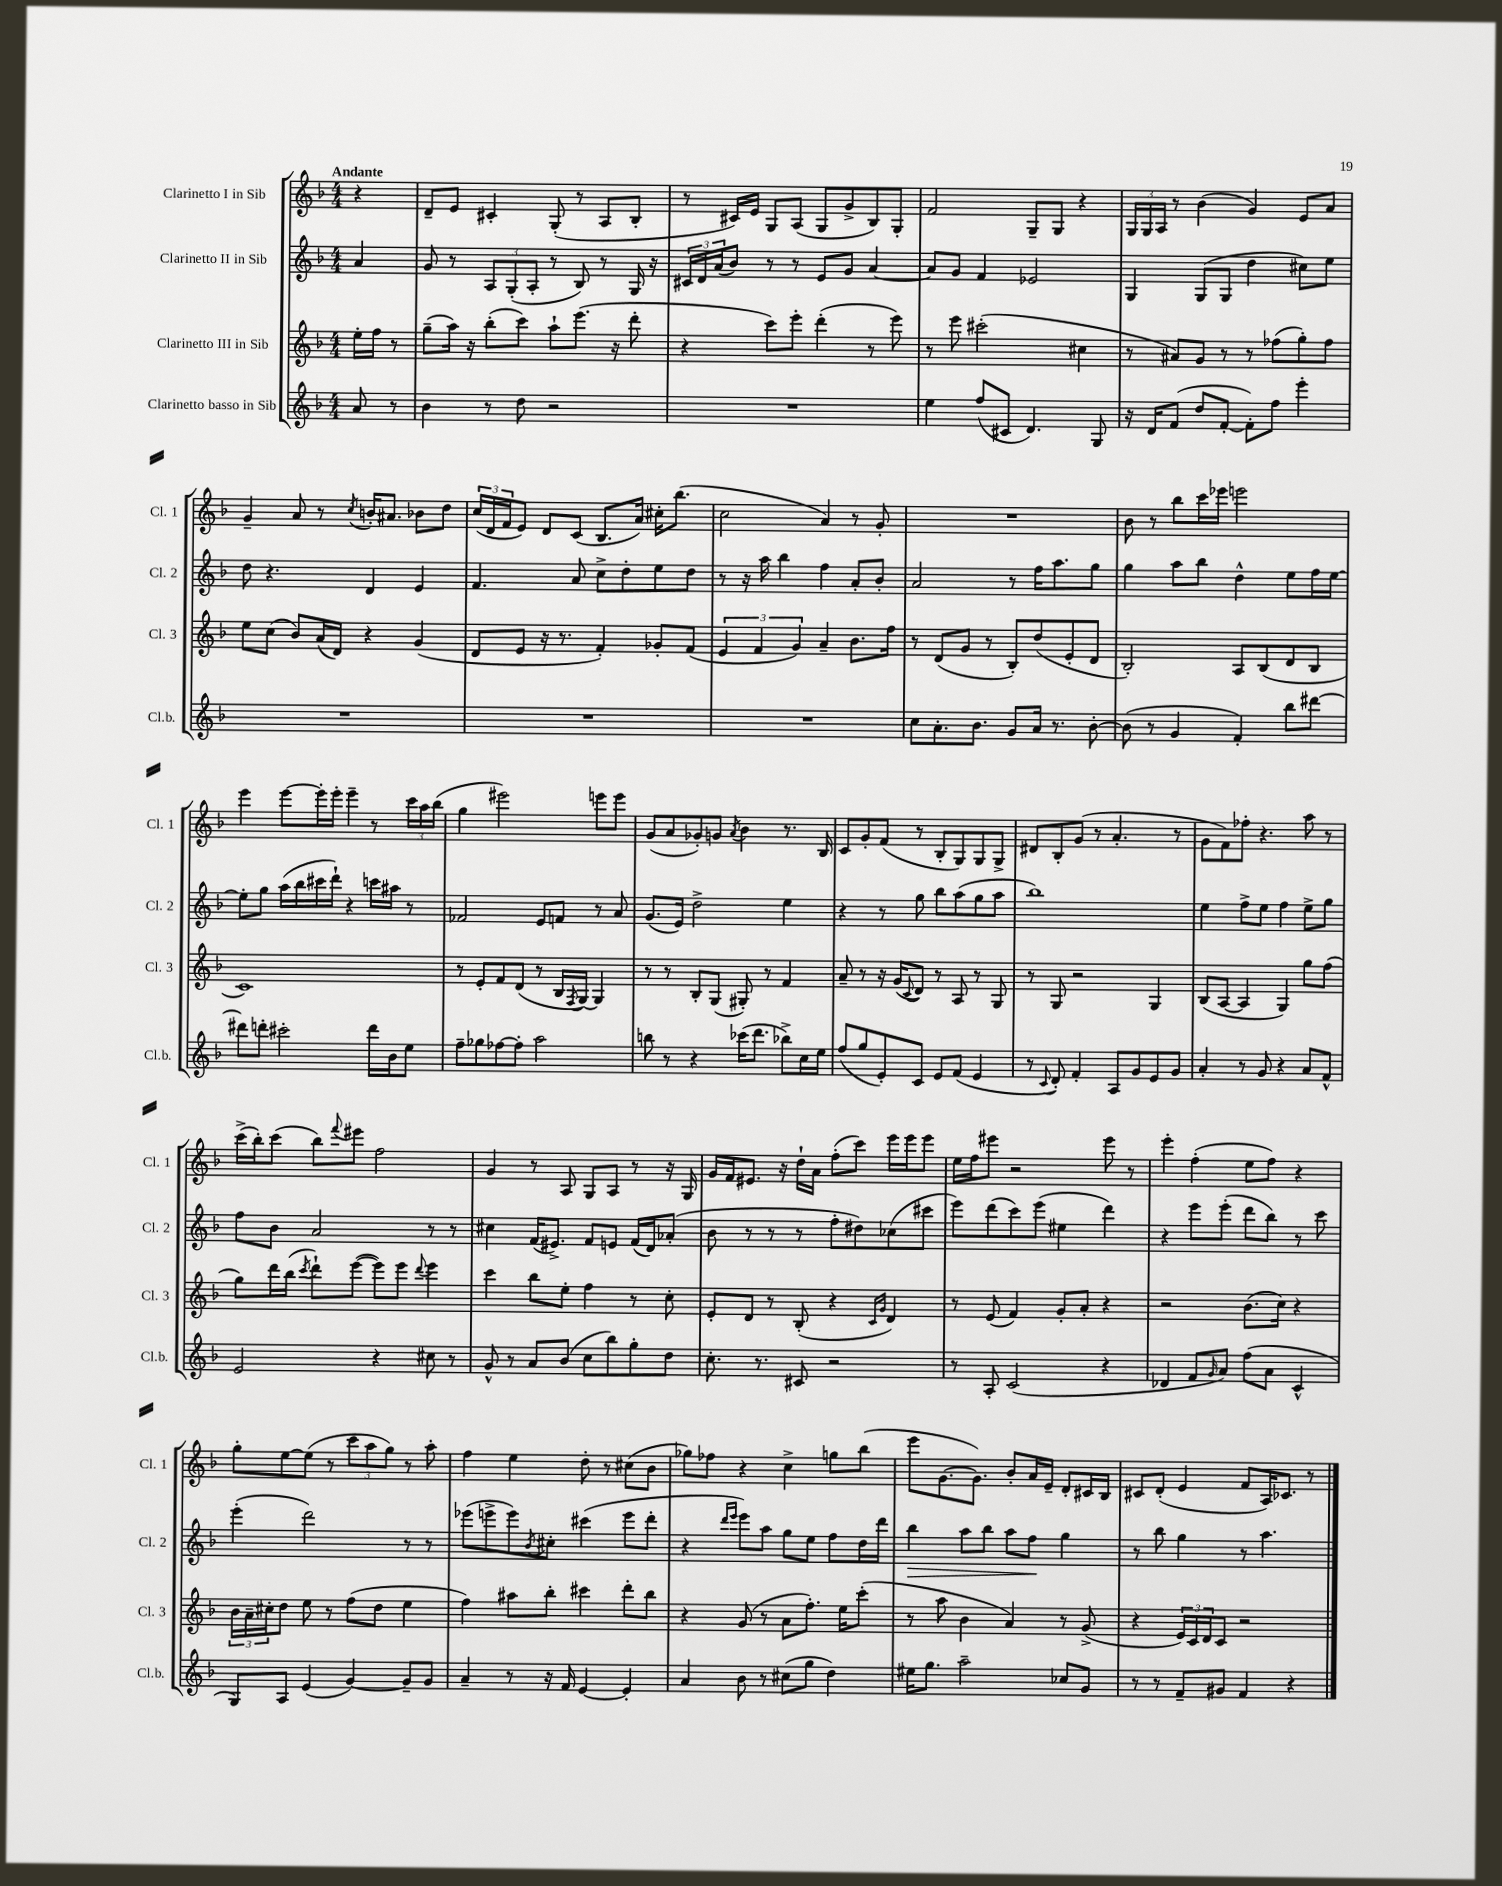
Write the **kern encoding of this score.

**kern	**kern	**kern	**dynam	**kern
*part4	*part3	*part2	*part2	*part1
*staff4	*staff3	*staff2	*staff2	*staff1
*I"Clarinetto basso in Sib	*I"Clarinetto III in Sib	*I"Clarinetto II in Sib	*	*I"Clarinetto I in Sib
*I'Cl.b.	*I'Cl. 3	*I'Cl. 2	*	*I'Cl. 1
*clefG2	*clefG2	*clefG2	*	*clefG2
*k[b-]	*k[b-]	*k[b-]	*	*k[b-]
*M4/4	*M4/4	*M4/4	*	*M4/4
=	=	=	=	=
!	!	!	!	!LO:TX:a:B:t=Andante
8a/	16ee'\LL	4a/	.	4r
.	16ff\JJ	.	.	.
8r	8r	.	.	.
=1	=1	=1	=1	=1
4b-\	(8gg~\L	8g/	.	8d~/L
.	16aa\Jk)	8r	.	8e/J
.	16r	.	.	.
8r	(8bb-'\L	12A/L	.	4c#X'/
.	.	(12G'/	.	.
8dd\	8ccc\J)	.	.	.
.	.	12A'/J	.	.
2r	8aa`\L	8r	.	(8G'/
.	(8.eee\J	8B-/)	.	8r
.	.	8r	.	8A/L
.	16r	.	.	.
.	8ddd'\	16G/	.	8B-'/J
.	.	16r	.	.
=2	=2	=2	=2	=2
1r	4r	24c#X/LL	.	8r
.	.	24d/	.	.
.	.	(24a/J	.	.
.	.	8b-/J)	.	16c#X/LL)
.	.	.	.	16e/JJ
.	8ccc\L)	8r	.	8G/L
.	8eee'\J	8r	.	(8A/J
.	(4ddd'\	8e/L	.	8G/L
.	.	8g/J	.	8g^/
.	8r	[4a/	.	8B-/)
.	8eee\)	.	.	8G'/J
=3	=3	=3	=3	=3
4ee\	8r	8a/L]	.	2f/
.	8eee\	8g/J	.	.
(8ff/L	(2ccc#X'\	4f/	.	.
8c#X/J	.	.	.	.
4.d/)	.	2e-X/	.	8G~/L
.	.	.	.	8G/J
.	4cc#X\	.	.	4r
8G/	.	.	.	.
=4	=4	=4	=4	=4
16r	8r	4G/	.	24G/LL
.	.	.	.	24G/
16d/KL	.	.	.	.
.	.	.	.	24A/JJ
(8f/J	8a#X/L)	.	.	8r
8dd/L	8g/J	(8G/L	.	(4b-\
[8f'/J	8r	8G/J	.	.
8f'\L])	8r	4dd\	.	4g/)
8ff\J	(8ff-X\L	.	.	.
4eee'\	8gg'\)	8cc#X\L)	.	8e/L
.	8ff-\J	8ee\J	.	8a/J
!!LO:LB:g=z
=5	=5	=5	=5	=5
1r	8ee\L	8dd\	.	4g~/
.	(8cc\J	4.r	.	.
.	8b-/L)	.	.	8a/
.	(16a/L	.	.	8r
.	16d/JJ)	.	.	.
.	.	.	.	8qcc/
.	4r	4d/	.	16bn'/KL
.	.	.	.	8.a#X/J
.	(4g/	4e/	.	8b-X\L
.	.	.	.	8dd\J
=6	=6	=6	=6	=6
1r	8d/L	4.f/	.	(24cc/LL
.	.	.	.	24d/
.	.	.	.	24f/J
.	8e/J	.	.	8e/J)
.	16r	.	.	8d/L
.	8.r	.	.	.
.	.	8a/	.	(8c/J
.	4f'/)	8cc^\L	.	8.B-/L
.	.	8dd'\	.	.
.	.	.	.	16a/Jk)
.	8g-X'/L	8ee\	.	16cc#X'\KL
.	.	.	.	(8.bb-\J
.	(8f/J	8dd\J	.	.
=7	=7	=7	=7	=7
1r	6e/	8r	.	2cc\
.	.	16r	.	.
.	6f/	.	.	.
.	.	16aa\	.	.
.	.	4bb-\	.	.
.	6g/)	.	.	.
.	4a~/	4ff\	.	4a/)
.	8.b-\L	8a'/L	.	8r
.	.	8b-'/J	.	8g'/
.	16ff\Jk	.	.	.
=8	=8	=8	=8	=8
8cc\L	8r	2a/	.	1r
8.a'\	(8d/L	.	.	.
.	8g/J	.	.	.
8.b-\J	.	.	.	.
.	8r	.	.	.
8g/L	8B-'/L)	8r	.	.
16a/Jk	(8dd/	16ff\KL	.	.
8.r	.	8.aa\	.	.
.	8e'/	.	.	.
[8b-'\	8d/J	8gg\J	.	.
=9	=9	=9	=9	=9
(8b-\]	2B-'/)	4gg\	.	8b-\
8r	.	.	.	8r
4g/	.	8aa\L	.	8bb-\L
.	.	8bb-\J	.	16ccc\L
.	.	.	.	16eee-X\JJ
4f'/)	8A/L	4dd^^\	.	2eeen\
.	(8B-/	.	.	.
8bb-\L	8d/	8ee\L	.	.
[8ddd#X\J	8B-/J	16ff\L	.	.
.	.	[16ee\JJ	.	.
!!LO:LB:g=z
=10	=10	=10	=10	=10
8ddd#X\L]	1c)	8ee'\L]	.	4eee\
8dddn'\J	.	8gg\J	.	.
2ccc#X'\	.	(16aa\LL	.	[8eee\L
.	.	16bb-\	.	.
.	.	16ccc#X\	.	16eee'\L]
.	.	16ddd`\JJ)	.	16eee'\JJ
.	.	4r	.	4eee~\
16ddd\LL	.	16cccn\LL	.	8r
16b-\J	.	16aa#X\JJ	.	.
8ee\J	.	8r	.	24ccc\LL
.	.	.	.	24aa\
.	.	.	.	(24bb-\JJ
=11	=11	=11	=11	=11
8ff~\L	8r	2f-X/	.	4gg\
8gg-X\	8e'/L	.	.	.
[8ff-X\	8f/	.	.	2eee#X\)
8ff-'\J]	(8d/J	.	.	.
2aa\	8r	8e/L	.	.
.	16B-/LL	8fn/J	.	.
.	8qF/	.	.	.
.	[16G/JJ)	.	.	.
.	4G/]	8r	.	8eeen\L
.	.	8a/	.	8eee\J
=12	=12	=12	=12	=12
8bbn\	8r	(8.g/L	.	(8g/L
8r	8r	.	.	8a/
.	.	16e/Jk)	.	.
4r	8B-'/L	2dd^\	.	8g-X'/)
.	(8G/J	.	.	8gn/J
.	.	.	.	8qa/
(16ccc-X\KL	8G#X'/)	.	.	4b-\
8.ddd\J	.	.	.	.
.	8r	.	.	.
8bb-X^\L)	4f/	4ee\	.	8.r
16cc\L	.	.	.	.
16ee\JJ	.	.	.	16B-/
=13	=13	=13	=13	=13
(8ff/L	8a~/	4r	.	8c/L
8gg/	8r	.	.	8g'/
8e'/)	16r	8r	.	(8f/J
.	(16g/KL	.	.	.
.	8qqc/	.	.	.
8c/J	8d/J)	8gg\	.	8r
8e/L	8r	8bb-\L	.	8B-'/L
(8f/J	8A/	(8aa\	.	8G/)
4e/	8r	8gg\	.	8G/
.	8G/	8aa\J	.	8G^/J
=14	=14	=14	=14	=14
8r	8r	1bb-)	.	8d#X/L
8qqc/	.	.	.	.
8d'/)	8G/	.	.	8B-'/
4f'/	2r	.	.	(8g/J
.	.	.	.	8r
8A/L	.	.	.	4.a'/
8g/	.	.	.	.
8e/	4G/	.	.	.
8g/J	.	.	.	8r
=15	=15	=15	=15	=15
4a'/	(8B-/L	4ee\	.	8g\L
.	[8A/J	.	.	8f\)
8r	4A/]	8ff^\L	.	8ff-X'\J
8g/	.	8ee\J	.	4.r
4r	4G/)	4ff\	.	.
8a/L	8gg\L	8ee^\L	.	8aa\
8f^^/J	(8ff\J	8gg\J	.	8r
!!LO:LB:g=z
=16	=16	=16	=16	=16
2e/	8gg\L)	8ff\L	.	(16ccc^\LL
.	.	.	.	16bb-'\J)
.	16ddd\L	8b-\J	.	(8ccc\J
.	(16bb-\JJ	.	.	.
.	8qccc/	.	.	.
.	8ddd`\L)	2a/	.	8bb-\L)
.	.	.	.	8qqfff/
.	([8eee\J	.	.	8eee#X\J
4r	8eee\L])	.	.	2ff\
.	8eee\J	.	.	.
.	8qqddd/	.	.	.
8cc#X\	4eee\	8r	.	.
8r	.	8r	.	.
=17	=17	=17	=17	=17
8g^^/	4ccc\	4cc#X\	.	4g/
8r	.	.	.	.
8a/L	8bb-\L	(16f/KL	.	8r
.	.	8.e#X^/J)	.	.
(8b-/J	8ee'\J	.	.	8A/
8cc\L	4ff\	8f/L	.	8G/L
8bb-\)	.	8en/J	.	8A/J
8gg'\	8r	(16f/LL	.	8r
.	.	16d/J)	.	.
8dd\J	8cc'\	(8a-X'/J	.	16r
.	.	.	.	16G/
=18	=18	=18	=18	=18
8.cc'\	8e'/L	8b-\	.	16g/LL
.	.	.	.	16f/J
.	8d/J	8r	.	8.e#X/J
8.r	.	.	.	.
.	8r	8r	.	.
.	.	.	.	16r
8c#X/	(8B-'/	8r	.	16dd`\LL
.	.	.	.	16a\JJ
2r	4r	8ff'\L	.	(8ff'\L
.	.	8dd#X\)	.	8ccc\J)
.	16qqc/LL	.	.	.
.	16qqg/JJ	.	.	.
.	4d/)	(8cc-X\	.	16eee\LL
.	.	.	.	16eee\J
.	.	8ccc#X\J	.	8eee\J
=19	=19	=19	=19	=19
8r	8r	8eee\L)	.	16ee\LL
.	.	.	.	16ff\J
8A'/	(8e/	(8ddd\	.	8eee#X\J
(2c/	4f/)	8ccc\)	.	2r
.	.	(8eee\J	.	.
.	8g'/L	4ee#X\	.	.
.	8a'/J	.	.	.
4r	4r	4ddd\)	.	8eee#\
.	.	.	.	8r
=20	=20	=20	=20	=20
4d-X/	2r	4r	.	4eee'\
8f/L	.	8eee\L	.	(4ff'\
16qqg/	.	.	.	.
8a/J)	.	(8eee'\J	.	.
(8ff\L	(8.b-\L	8ddd\L	.	8ee\L
8a\J	.	8bb-\J)	.	8ff\J)
.	16cc\Jk)	.	.	.
4c^^/	4r	8r	.	4r
.	.	8ccc\	.	.
!!LO:LB:g=z
=21	=21	=21	=21	=21
8G/L)	24b-\LL	(4eee'\	.	8gg'\L
.	24a~\	.	.	.
.	24cc#X'\J	.	.	.
8A/J	8dd\J	.	.	[8ee\
(4e/	8ee\	2ddd\)	.	(8ee\J]
.	8r	.	.	8r
[4g/)	(8ff\L	.	.	12ccc\L
.	.	.	.	12aa\
.	8dd\J	.	.	.
.	.	.	.	12gg\J)
8g~/L]	4ee\	8r	.	8r
8g/J	.	8r	.	8aa'\
=22	=22	=22	=22	=22
4a~/	4ff\)	(8eee-X\L	.	4ff\
.	.	8eeen^\	.	.
8r	8aa#X\L	8eee\)	.	4ee\
.	.	8qb-/	.	.
16r	8bb-'\J	8cc#X'\J	.	.
16f/	.	.	.	.
[4e/	4ccc#X\	(4ccc#X\	.	8dd'\
.	.	.	.	8r
4e'/]	8ddd'\L	8eee\L	.	(8cc#X\L
.	8bb-\J	8ddd'\J	.	8b-\J
=23	=23	=23	=23	=23
4a/	4r	4r	.	8gg-X\L)
.	.	.	.	8ff-X\J
.	.	16qqddd/LL	.	.
.	.	16qqeee/JJ	.	.
8b-\	(8g/	8eee\L)	.	4r
8r	8r	8aa\J	.	.
(8cc#X\L	8a\L	8gg\L	.	4cc^\
8gg\J	8.ff'\J)	8ee\J	.	.
4dd\)	.	8ff\L	.	8ggn\L
.	16ee\KL	.	.	.
.	(8ccc'\J	16dd\L	.	(8bb-\J
.	.	16ddd\JJ	.	.
=24	=24	=24	=24	=24
!	!	!	!LO:HP:b	!
16ee#X\KL	8r	4bb-\	>	8eee\L
8.gg\J	.	.	.	.
.	8aa\	.	.	[8.g\
2aa~\	4b-\	8aa\L	.	.
.	.	.	.	8.g\J])
.	.	8bb-\J	.	.
.	4a/)	8aa\L	.	8b-'/L
.	.	8ff\J	.	16a/L
.	.	.	.	16e~/JJ
8cc-X/L	8r	4gg\	]	8d'/L
8g/J	(8g^/	.	.	16c#X/L
.	.	.	.	16B-/JJ
=25	=25	=25	=25	=25
8r	4r	8r	.	8c#X/L
8r	.	8bb-\	.	(8d'/J
8f~/L	24e/LL)	4gg\	.	4e/
.	24c/	.	.	.
.	24d/J	.	.	.
8g#X/J	8c/J	.	.	.
4f/	2r	8r	.	8f/L
.	.	4.aa\	.	16A/K)
.	.	.	.	8.c-X/J
4r	.	.	.	.
.	.	.	.	8r
==	==	==	==	==
*-	*-	*-	*-	*-
